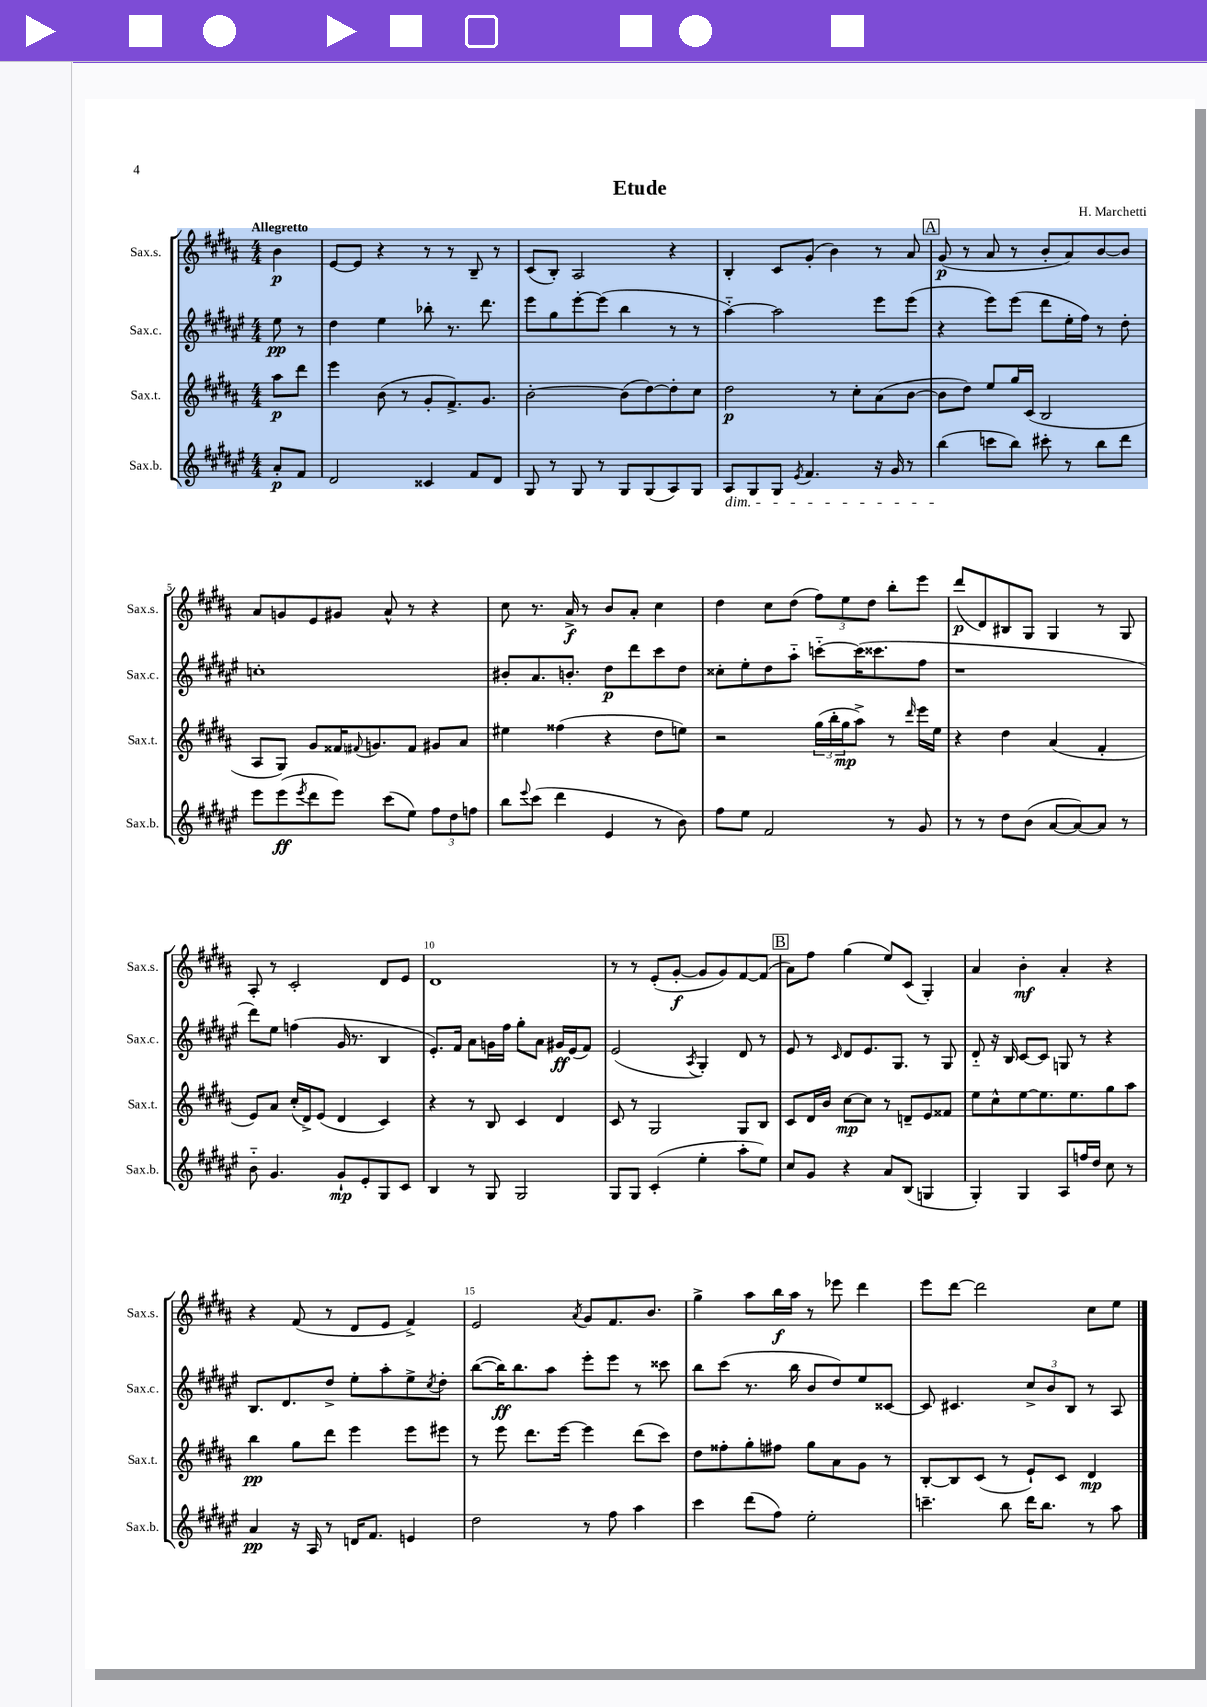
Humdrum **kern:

**kern	**kern	**kern	**kern
*staff4	*staff3	*staff2	*staff1
*clefG2	*clefG2	*clefG2	*clefG2
*k[f#c#g#d#a#e#]	*k[f#c#g#d#a#]	*k[f#c#g#d#a#e#]	*k[f#c#g#d#a#]
*M4/4	*M4/4	*M4/4	*M4/4
8a#'/L	8aa#\L	8ee#\	4b\
8f#/J	8ddd#\J	8r	.
=	=	=	=
2d#/	4eee\	4dd#\	[8e/L
.	.	.	8e/]J
.	(8b\	4ee#\	4r
.	8r	.	.
4c##/	8g#'/L	8bb-'\	8r
.	8.f#^/)	8.r	8r
8f#/L	.	.	8B~/
.	8.g#/J	8.ddd#\	.
8d#/J	.	.	8r
=	=	=	=
8G#/	[2b'\	8eee#\L	(8c#/L
8r	.	8gg#\	8B'/J)
8G#/	.	[8eee#'\	2A#/
8r	.	(8eee#\]J	.
8G#/L	(8b\]L	4bb\	.
(8G#/	[8dd#\)	.	.
8A#/)	8dd#'\]	8r	4r
8G#/J	8cc#\J	8r	.
=	=	=	=
8A#/L	2dd#\	[4aa#'~\)	4B'/
8G#/	.	.	.
8G#/J	.	2aa#\]	8c#/L
8qe#/	.	.	.
4.f#/	.	.	(8g#'/J
.	8r	.	4b\)
.	8cc#'\L	.	.
16r	(8a#\	8eee#\L	8r
16g#/	.	.	.
8r	[8b\J	(8eee#\J	8a#/
=	=	=	=
(4bb\	8b\]L	4r	(8g#/
.	8dd#\J)	.	8r
8ccc\L	8ee/L	8eee#\L)	8a#/
8bb\J)	16gg#/L	(8eee#\J	8r
.	(16c#/JJ	.	.
8ccc#'\	2B/	8ddd#\L	8b'/L
8r	.	16ee#'\L	8a#/)
.	.	16ff#\JJ)	.
8bb\L	.	8r	[8b/
8ddd#\J	.	8dd#'\	8b/]J
=	=	=	=
8eee#\L	8A#/L	1cc'	8a#/L
(8eee#\	8G#/J)	.	8g/
8qeee#/	.	.	.
8ddd#\	8g#/L	.	8e/
8eee#\J)	16f##/K	.	8g#/J
.	8qqf#/	.	.
.	8.g/	.	.
(8ccc#\L	.	.	8a#^^/
8ee#\J)	8f#/J	.	8r
12ff#\L	8g#/L	.	4r
12dd#\	.	.	.
.	8a#/J	.	.
12ff\J	.	.	.
=	=	=	=
8bb\L	4ee#\	8b#'/L	8cc#\
8qqeee#/	.	.	.
(8ccc#\J	.	8.a#/	8.r
4ddd#\	(4ff##\	.	.
.	.	8.b'/J	16a#^/
.	.	.	8r
4e#/	4r	8dd#\L	8b/L
.	.	8ddd#\	8a#'/J
8r	8dd#\L	8ccc#\	4cc#\
8b\)	8ee\J)	8dd#\J	.
=	=	=	=
8ff#\L	2r	8cc##'\L	4dd#\
8ee#\J	.	8ee#'\	.
2f#/	.	8dd#\	8cc#\L
.	.	8aa#'~\J	(8dd#\J
.	(24gg#\LL	[8ccc'~\L	12ff#\L)
.	24bb'\	.	.
.	24gg#\J	.	12ee\
.	8aa#^\J)	(16ccc\]K	.
.	.	.	12dd#\J
.	.	8.ccc##\	.
8r	8r	.	8bb'\L
.	16qqddd#/	.	.
8g#/	16eee\LL	8ff#\J	8eee\J
.	16ee\JJ	.	.
=	=	=	=
8r	4r	1r	(8ddd#/L
8r	.	.	8d#/)
8dd#\L	4dd#\	.	8B#/
(8b\J	.	.	8G#/J
[8a#/L	(4a#/	.	4G#/
8a#/_)	.	.	.
8a#/]J	4f#'/	.	8r
8r	.	.	8G#/
=	=	=	=
8b'~\	8e/L)	8ddd#\L)	8A#'/
4.g#/	8a#/J	8ee#\J	8r
.	(16cc#'/LL	(4ff\	2c#'/
.	16d#^/J)	.	.
.	(8e/J	.	.
8g#`/L	4d#/	16g#/	.
.	.	8.r	.
8e#'/	.	.	.
8G#/	4c#/)	4B/	8d#/L
8c#/J	.	.	8e/J
=	=	=	=
4B/	4r	8.e#'/L)	1d#
.	.	16f#/Jk	.
8r	8r	8a#\L	.
8G#/	8B/	16g\L	.
.	.	16ff#\JJ	.
2G#/	4c#/	8gg#'\L	.
.	.	8a#\J	.
.	4d#/	16g#/LL	.
.	.	(16e#/J	.
.	.	8f#/J)	.
=	=	=	=
8G#/L	8c#/	(2e#/	8r
8G#/J	8r	.	8r
(4c#'/	2G#/	.	(8e'/L
.	.	.	[8g#'/J
.	.	8qA#/	.
4ee#'\	.	4G#'/)	8g#/]L
.	.	.	8g#/)
8aa#'\L	8G#/L	8d#/	[8f#/
8ee#\J)	8B/J	8r	(8f#/]J
=	=	=	=
8cc#/L	8c#/L	8e#/	8a#\L)
8g#/J	16d#/L	8r	8ff#\J
.	16b/JJ	.	.
.	.	16qqc#/	.
4r	[8cc#\L	8d#/L	(4gg#\
.	8cc#\]J	8.e#/	.
8a#/L	8r	.	8ee/L)
.	.	8.G#/J	.
(8B/J	8d~/L	.	(8c#/J
4G/	8e/	8r	4G#'/)
.	8f##/J	8G#/	.
=	=	=	=
4G#'/)	8ee\L	8d#'~/	4a#/
.	8cc#^^\	16r	.
.	.	16B/	.
4G#/	[8ee\	[8c#/L	4b'\
.	8.ee\]	8c#/]J	.
8A#/L	.	8G/	4a#'/
.	8.ee\	.	.
16ff/L	.	8r	.
16dd#/JJ	.	.	.
8cc#\	8gg#\	4r	4r
8r	8aa#\J	.	.
=	=	=	=
4a#/	4bb\	8.B/L	4r
.	.	8.d#/	.
16r	8gg#\L	.	(8f#/
16A#/	.	.	.
8r	8ddd#\J	8dd#^/J	8r
16d/LK	4eee\	8ee#'\L	8d#/L
8.f#/J	.	.	.
.	.	8aa#'\	8e/J
4e/	8eee\L	8ee#^\	4f#^/)
.	.	8qcc#/	.
.	8eee#\J	8dd#'\J	.
=	=	=	=
2dd#\	8r	([8bb\L	2e/
.	8eee\	16bb\]K)	.
.	.	8.bb\	.
.	8.ddd#\L	.	.
.	.	8aa#\J	.
.	[16eee\Jk	.	.
.	.	.	8qa#/
8r	4eee\]	8eee#'\L	8g#/L
8ff#\	.	8eee#\J	8.f#/
4aa#\	(8ddd#\L	8r	.
.	.	.	8.b/J
.	8ccc#\J)	8ccc##\	.
=	=	=	=
4ccc#\	8dd#\L	8bb\L	4gg#^\
.	8ff##'\	(8ccc#\J	.
(8ddd#\L	8gg#'\	8.r	8aa#\L
8ff#\J)	8ff#\J	.	16bb\L
.	.	16bb\	16aa#\JJ
2ee#'\	8gg#\L	8b/L	8r
.	8a#\	8dd#/)	8eee-\
.	8g#\J	8ee#/	4ddd#\
.	8r	[8c##/J	.
=	=	=	=
4.ccc~\	[8B'/L	8c##/]	8eee\L
.	8B/]	4.c#/	[8ddd#\J
.	(8c#/J	.	2ddd#\]
8bb\	8r	.	.
16ddd#\LK	8e`/L)	12cc#^/L	.
8.bb\J	.	.	.
.	.	12b/	.
.	8c#/J	.	.
.	.	12B/J	.
8r	4d#/	8r	8cc#\L
8aa#\	.	8A#/	8ee\J
==	==	==	==
*-	*-	*-	*-
